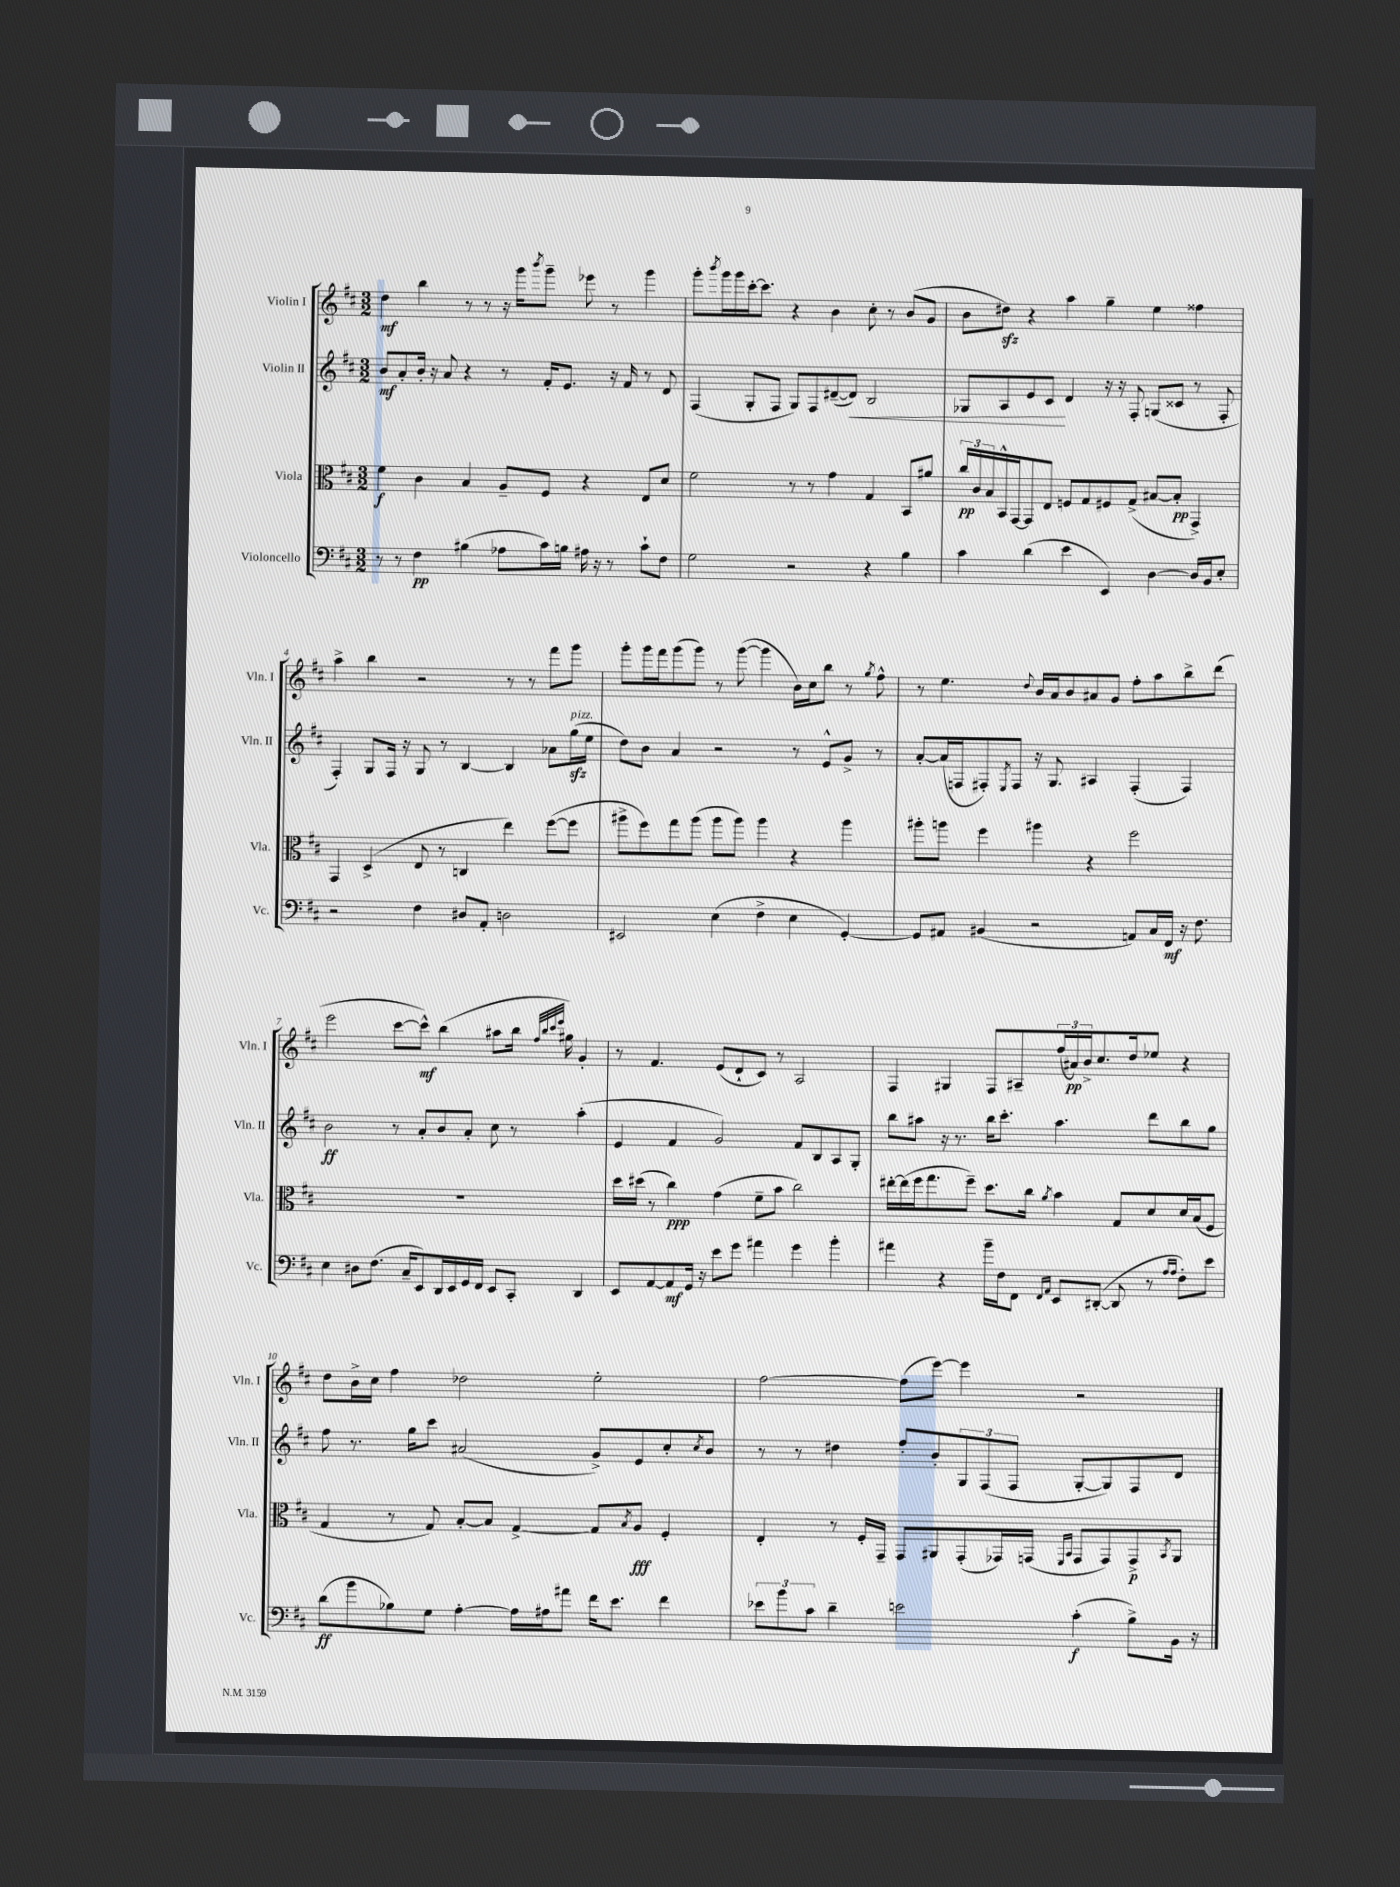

**kern	**kern	**kern	**kern
*staff4	*staff3	*staff2	*staff1
*clefF4	*clefC3	*clefG2	*clefG2
*k[f#c#]	*k[f#c#]	*k[f#c#]	*k[f#c#]
*M3/2	*M3/2	*M3/2	*M3/2
8r	4f#	8b	4dd
8r	.	8a'	.
4F#	4c#	16b'	4bb
.	.	16r	.
.	.	8a	.
(4B#	4B	4r	8r
.	.	.	8r
8A-	8A~	8r	16r
.	.	.	16ggg
.	.	.	8qbbb
16c#)	8F#	16f#'	8ggg~
16B	.	8.e	.
16A#	4r	.	8eee-
16r	.	.	.
8r	.	16r	8r
.	.	16f#	.
8c#`	8E	8r	4ggg
8F#	8d	8d	.
=	=	=	=
2G	2f#	(4F#	8ggg'
.	.	.	8qbbb
.	.	.	16ggg
.	.	.	16ggg
.	.	8G'	[16ccc#'
.	.	.	8.ccc#]
.	.	8F#	.
2r	8r	8G)	4r
.	8r	8F#	.
.	4g	([8d#~	4b
.	.	8d#])	.
4r	4G	2B	8cc#'
.	.	.	8r
4B	8BB	.	(8b
.	8a#	.	8g
=	=	=	=
4c#	24cc#	8G-	8b
.	24c#	.	.
.	24B	.	.
.	16BB^^	8A	8dd#)
.	[16GG	.	.
(4d	8GG]	8e	4r
.	8E	8c#	.
4e	8F	4d	4aa
.	8G	.	.
4EE)	8F#	16r	4gg~
.	.	16r	.
.	(8G^	8F#'	.
[4D	[8B#	(8G	4ee
.	8B#']	8c##	.
16D]	4GG^)	8r	4ff##
16BB	.	.	.
8E'	.	8F#'	.
=	=	=	=
2r	4GG	4F#')	4aa^
.	(4D^	8G	4bb
.	.	16F#	.
.	.	16r	.
4F#	8E	8G	2r
.	8r	8r	.
8D#	4C	[4B	.
8AA'	.	.	.
2D	4ee)	4B]	8r
.	.	.	8r
.	([8ff#	8a-	8fff#
.	8ff#]	(16gg	8ggg
.	.	16ee	.
=	=	=	=
2EE#	8aa#^	8dd)	8ggg'
.	8ff#)	8b	16ggg
.	.	.	16fff#
.	8gg	4a	(8ggg
.	(8aa#	.	8ggg)
(4E	8aa#	2r	8r
.	8aa#)	.	([8ggg
4F#^	4aa#	.	4ggg]
4E	4r	8r	16b)
.	.	.	16cc#
.	.	8e^^	8bb
[4GG')	4aa#	8g^	8r
.	.	.	8qgg
.	.	8r	8ff#^^
=	=	=	=
8GG]	8aa#'	[8a'	8r
8AA#	8aa	(16a]	4.ee
.	.	16F	.
(4BB#	4ff#	8F#')	.
.	.	8qE	.
.	.	8F#	.
.	.	.	8qqdd
2r	4aa#	16r	16b
.	.	8.G	16a
.	.	.	8b
.	4r	4A#	8a#
.	.	.	8g
8AA)	2ff#	(4F#'	8ff#'
16C#	.	.	8aa
16FF#	.	.	.
16r	.	4F#)	8bb^
8.F#	.	.	.
.	.	.	(8ddd
=	=	=	=
4E	1.r	2b	2eee
8D#	.	.	.
(8.F#	.	.	.
.	.	8r	[8ccc#
16C#~	.	.	.
8EE)	.	8a'	8ccc#^^])
16DD	.	8b	(4bb
16EE	.	.	.
16GG	.	8a'	.
16FF#	.	.	.
8EE	.	8cc#	8aa#
8CC#'	.	8r	16bb
.	.	.	32qqff#
.	.	.	32qqbb
.	.	.	32qqccc#
.	.	.	32qqeee
.	.	.	16gg#)
4DD	.	(4aa'	4g'
=	=	=	=
8EE	16dd	4e	8r
.	(16dd#	.	.
[8AA	8r	.	4.f#
8AA]	4cc#)	4f#	.
16GG	.	.	.
16r	.	.	.
8e	(4g	2g)	(8e
8g	.	.	8d`
4a#	8f#~	.	8c#)
.	8b	.	8r
4g	2cc#)	8f#	2A
.	.	8B	.
4b'	.	8A	.
.	.	8G'	.
=	=	=	=
4a#	[16ee#'	8bb	4F#
.	(16ee#]	.	.
.	16ff#	8aa#	.
.	8.gg	.	.
4r	.	16r	4G#
.	.	8.r	.
.	8ff#~)	.	.
16b~	8.dd	16bb	8F#
16F#	.	8.ccc#'	.
8FF#	.	.	8A#~
.	16cc#	.	.
16qqFF#	.	.	.
16qqAA	8qa	.	.
8EE	4b	4.aa#	(24ff#
.	.	.	24a#)
.	.	.	24b^
([8DD#'	.	.	8.cc#
8DD#]	8G	.	.
.	.	.	16dd
8r	8d	8ddd	8ee-
16qqA	.	.	.
16qqA	.	.	.
8F#')	16d	8bb	4r
.	(16B	.	.
8e	8F#	8gg	.
=	=	=	=
(8d	4G	8ff#	8dd
8b	.	8.r	16b^
.	.	.	16cc#
8B-)	8r	.	4ff#
.	.	16gg	.
8G	8G)	8ccc#	.
[4A'	[8B'	(2a#	2dd-
.	8B]	.	.
16A]	[4G^	.	.
16A#	.	.	.
8a#	.	.	.
16f#	8G]	8g^)	2ee'
8.e	.	.	.
.	8qB	.	.
.	8A	8e	.
4f#	4F#'	8cc#'	.
.	.	8qcc#	.
.	.	8b	.
=	=	=	=
12e-	4E'	8r	[2ff#
12b	.	.	.
.	.	8r	.
12c#	.	.	.
4d~	8r	4dd#	.
.	16F#'	.	.
.	16GG~	.	.
2e	8GG	8ff#'	(8ff#]
.	8AA#	8b'	[8eee)
.	(8GG'	12G	4eee]
.	.	(12F#	.
.	16GG-)	.	.
.	.	12F#	.
.	(16GG	.	.
.	16qqFF#	.	.
.	16qqBB	.	.
(4c#'	8GG	[8G'	2r
.	8GG)	8G])	.
8B^)	8GG^	8F#	.
.	8qBB	.	.
16BB	8AA#	8d	.
16r	.	.	.
==	==	==	==
*-	*-	*-	*-
